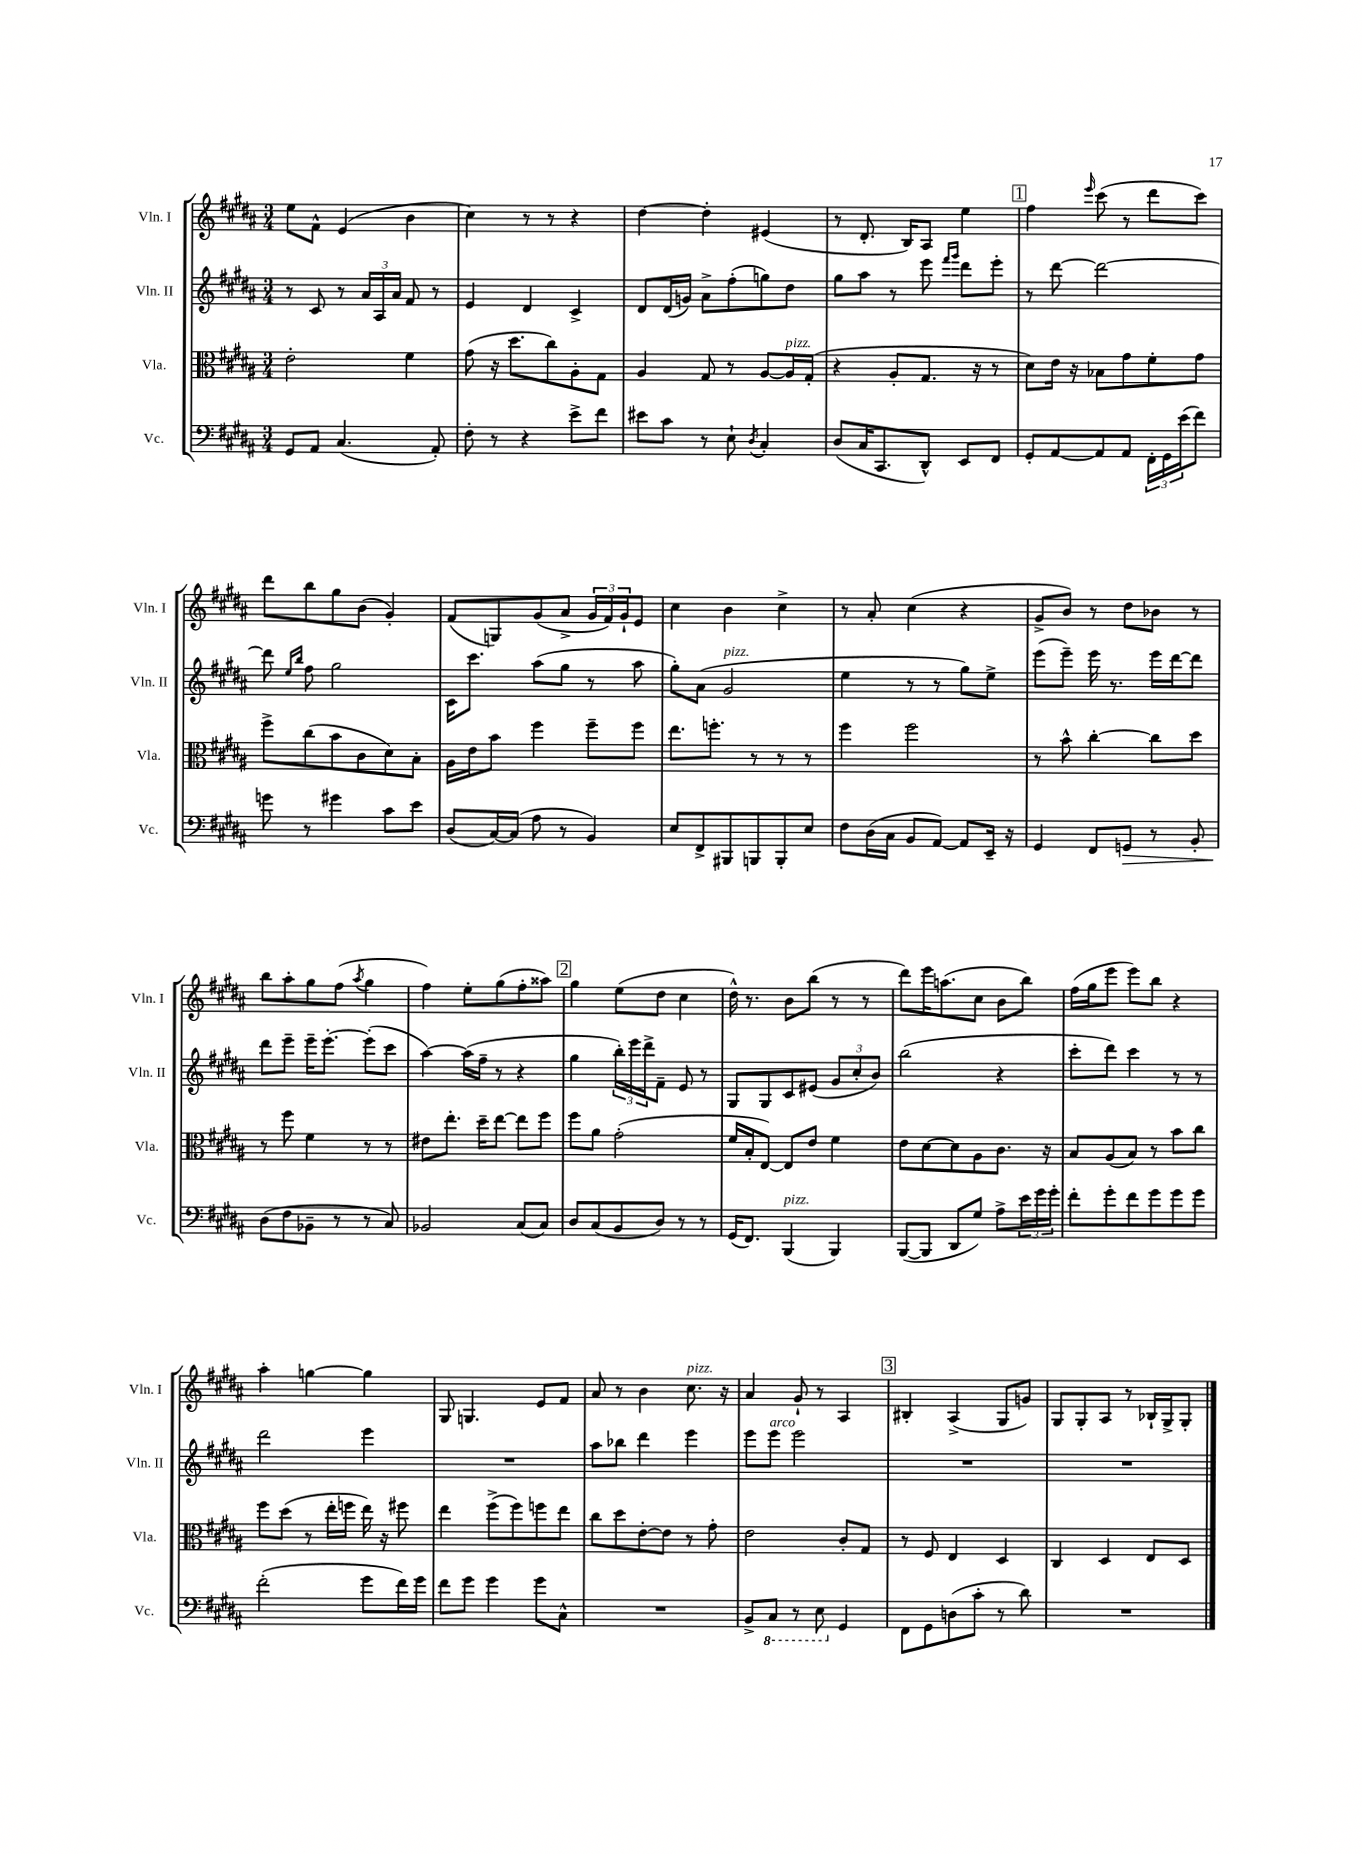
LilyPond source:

<<
\new StaffGroup <<
\new Staff = "s0" \with { instrumentName = "Vln. I" shortInstrumentName = "Vln. I" } {
    \clef treble \key b \major \numericTimeSignature \time 3/4
    e''8 fis'8-^ e'4( b'4 |
    cis''4) r8 r8 r4 |
    dis''4~ dis''4-. eis'4( |
    r8 dis'8.-. b16) ais8 e''4 |
    \mark \markup { \box "1" } fis''4 \grace { e'''16 } cis'''8( r8 dis'''8 cis'''8) |
    dis'''8 b''8 gis''8 b'8( gis'4-.) |
    fis'8( g8) gis'8( ais'8-> \tuplet 3/2 { gis'16 fis'16) gis'16-! } e'8 |
    cis''4 b'4 cis''4-> |
    r8 ais'8-. cis''4( r4 |
    gis'8-> b'8) r8 dis''8 bes'8 r8 |
    b''8 ais''8-. gis''8 fis''8( \acciaccatura { ais''8 } gis''4 |
    fis''4) e''8-. gis''8( fis''8-. aisis''8) |
    \mark \markup { \box "2" } gis''4 e''8( dis''8 cis''4 |
    dis''16-^) r8. b'8 b''8( r8 r8 |
    dis'''8) e'''16 a''8.( cis''8 b'8 b''8) |
    fis''16( gis''16 e'''8 e'''8) b''8 r4 |
    ais''4-. g''4~ g''4 |
    gis8 g4. e'8 fis'8 |
    ais'8 r8 b'4 cis''8.^\markup { \italic "pizz." } r16 |
    ais'4 gis'8-! r8 ais4 |
    \mark \markup { \box "3" } bis4-. ais4->( gis8 g'8) |
    gis8 gis8-. ais8 r8 bes16-! gis16-> gis8-. \bar "|." |
}
\new Staff = "s1" \with { instrumentName = "Vln. II" shortInstrumentName = "Vln. II" } {
    \clef treble \key b \major \numericTimeSignature \time 3/4
    r8 cis'8 r8 \tuplet 3/2 { ais'16 ais16 ais'16 } fis'8 r8 |
    e'4 dis'4 cis'4-> |
    dis'8 dis'16( g'16) ais'8-> fis''8-.( g''8) dis''8 |
    gis''8 ais''8 r8 e'''8 \grace { fis'''16 gis'''16 } dis'''8 e'''8-. |
    \mark \markup { \box "1" } r8 dis'''8~ dis'''2~ |
    dis'''8 \grace { e''16 b''16 } fis''8 gis''2 |
    cis'16 cis'''8. ais''8( gis''8 r8 ais''8 |
    gis''8-.) ais'8( gis'2^\markup { \italic "pizz." } |
    e''4 r8 r8 gis''8) e''8-> |
    e'''8( e'''8--) e'''16 r8. e'''16 dis'''16~ dis'''8 |
    dis'''8 e'''8-- e'''16-- e'''8.~-. e'''8-.( cis'''8 |
    ais''4~) ais''16( fis''16-- r8 r4 |
    \mark \markup { \box "2" } gis''4 \tuplet 3/2 { b''16-.) e'''16 dis'''16-> } fis'8-- e'8 r8 |
    gis8 gis8 cis'8 eis'8( \tuplet 3/2 { gis'8 cis''8-. b'8) } |
    b''2( r4 |
    cis'''8-. dis'''8) cis'''4 r8 r8 |
    dis'''2 e'''4 |
    R2. |
    ais''8 bes''8 dis'''4 e'''4 |
    e'''8 e'''8^\markup { \italic "arco" } e'''2 |
    \mark \markup { \box "3" } R2. |
    R2. \bar "|." |
}
\new Staff = "s2" \with { instrumentName = "Vla." shortInstrumentName = "Vla." } {
    \clef alto \key b \major \numericTimeSignature \time 3/4
    e'2-. fis'4 |
    gis'8( r16 dis''8. cis''8) ais8-. gis8 |
    ais4 gis8 r8 ais8~ ais16^\markup { \italic "pizz." } gis16-.( |
    r4 ais8-. gis8. r16 r8 |
    \mark \markup { \box "1" } dis'8) e'16 r16 bes8 gis'8 fis'8-. gis'8 |
    fis''8-> cis''8( b'8 cis'8 dis'8) b8-. |
    ais16 e'16 b'8 fis''4 fis''8-- fis''8 |
    e''8. f''8.-. r8 r8 r8 |
    fis''4 fis''2 |
    r8 b'8-^ cis''4~-. cis''8 dis''8 |
    r8 fis''8 fis'4 r8 r8 |
    eis'8 e''8.-. dis''16-- e''8~ e''8 fis''8 |
    \mark \markup { \box "2" } fis''8 ais'8 gis'2-.( |
    fis'16 b16-. e8~) e8 e'8 fis'4 |
    e'8 dis'8~ dis'8 ais8 cis'8. r16 |
    b8 ais8( b8) r8 b'8 cis''8 |
    fis''8 dis''8( r8 e''16-. f''16 e''16) r16 fis''8 |
    e''4 fis''8->( fis''8) f''8 e''8 |
    cis''8 dis''8 e'8~-. e'8 r8 gis'8-. |
    e'2 cis'8-. gis8 |
    \mark \markup { \box "3" } r8 fis8 e4 dis4 |
    cis4 dis4 e8 dis8 \bar "|." |
}
\new Staff = "s3" \with { instrumentName = "Vc." shortInstrumentName = "Vc." } {
    \clef bass \key b \major \numericTimeSignature \time 3/4
    gis,8 ais,8 cis4.( ais,8-.) |
    fis8-. r8 r4 e'8-> fis'8 |
    eis'8 cis'8 r8 e8-! \acciaccatura { dis8 } cis4-. |
    dis8( cis16 cis,8. dis,8-^) e,8 fis,8 |
    \mark \markup { \box "1" } gis,8-. ais,8~ ais,8 ais,8 \tuplet 3/2 { fis,16-. gis,16 e'16( } fis'8) |
    g'8 r8 gis'4 cis'8 e'8 |
    dis8( cis16~) cis16( ais8 r8 b,4) |
    e8 fis,8-> bis,,8 b,,8 b,,8-. e8 |
    fis8 dis16( cis16 b,8 ais,8~) ais,8 e,16-- r16 |
    gis,4 fis,8 g,8\> r8 b,8-. |
    dis8\!( fis8 bes,8-- r8 r8 cis8) |
    bes,2 cis8( cis8) |
    \mark \markup { \box "2" } dis8 cis8( b,8 dis8) r8 r8 |
    gis,16( fis,8.) b,,4^\markup { \italic "pizz." }( b,,4) |
    b,,8~( b,,8 dis,8 gis8) ais8-> \tuplet 3/2 { e'16 gis'16 gis'16-. } |
    fis'8-. gis'8-. fis'8 gis'8 gis'8 gis'8 |
    fis'2-.( gis'8 fis'16) gis'16 |
    fis'8 gis'8 gis'4 gis'8 cis8-^ |
    R2. |
    b,8-> \ottava #-1 cis,8 r8 e,8 \ottava #0 gis,4 |
    \mark \markup { \box "3" } fis,8 gis,8 d8( cis'8-. r8 dis'8) |
    R2. \bar "|." |
}
>>
>>
\layout { \context { \Score \remove "Bar_number_engraver" } }
